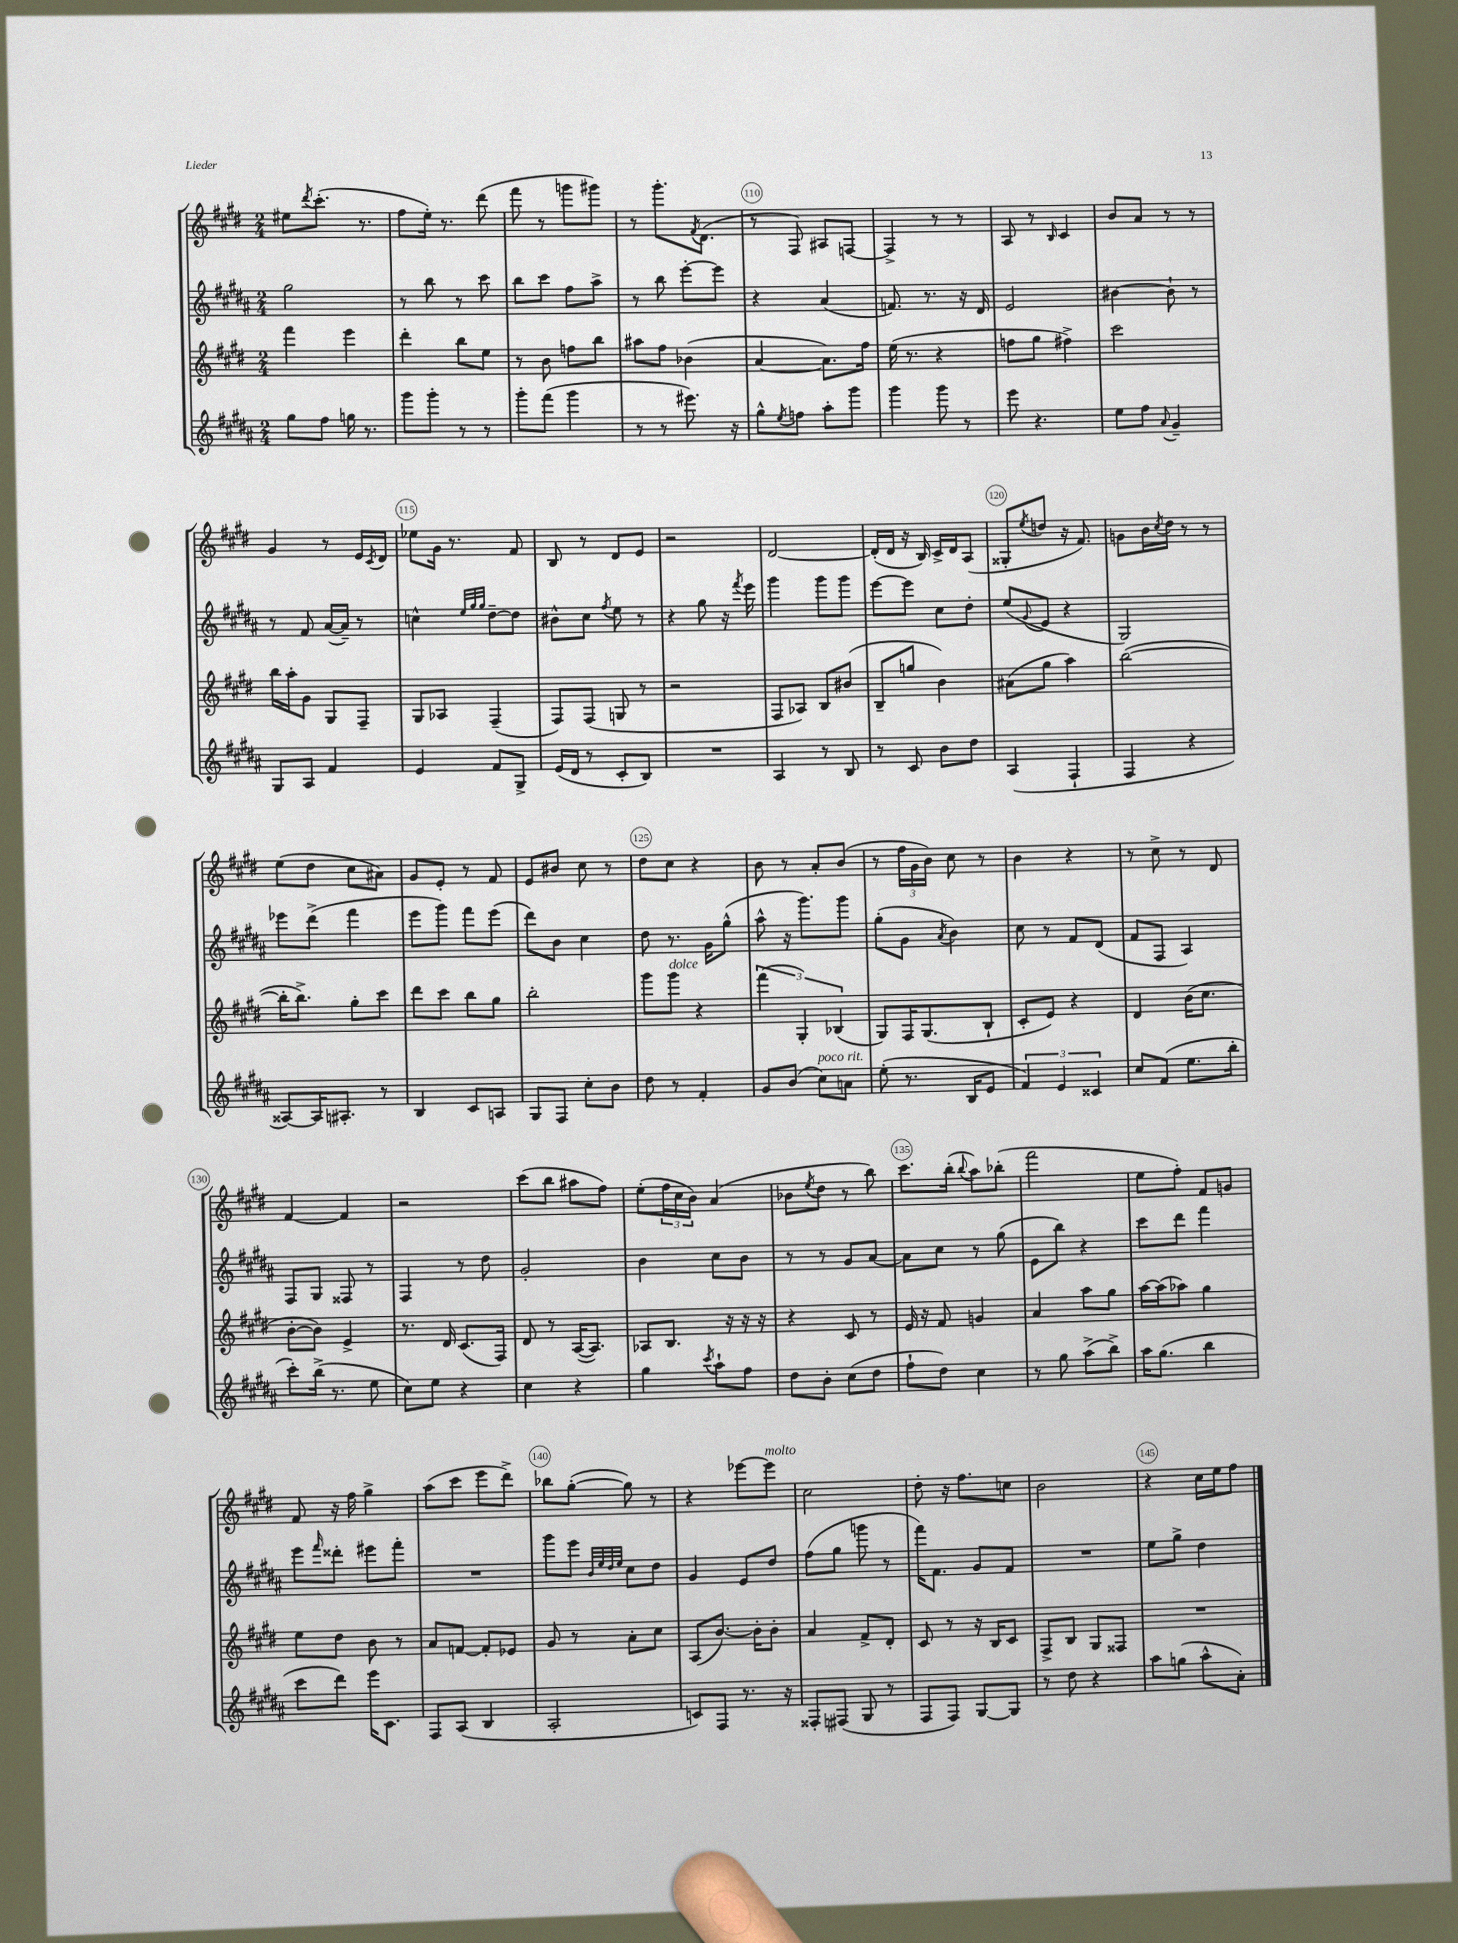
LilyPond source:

<<
\new StaffGroup <<
\new Staff = "s0" {
    \clef treble \key e \major \numericTimeSignature \time 2/4
    eis''8 \acciaccatura { dis'''8 } cis'''8.-.( r8. |
    fis''8 e''16-.) r8. dis'''8( |
    fis'''8 r8 g'''8 gis'''8) |
    r8 gis'''8.-. \acciaccatura { fis'8 } dis'8.( |
    r8 fis8) ais8 f8~ |
    f4-> r8 r8 |
    a8 r8 \grace { b16 } cis'4 |
    b'8 a'8 r8 r8 |
    gis'4 r8 e'16 \acciaccatura { cis'8 } dis'16 |
    ees''8 gis'16 r8. fis'8 |
    b8 r8 dis'8 e'8 |
    r2 |
    dis'2~ |
    dis'16-.( dis'16 r16 b16) cis'16-> dis'16 a8( |
    gisis8-. \acciaccatura { e''8 } d''8 r16 fis'8.) |
    g'8 b'16 \acciaccatura { cis''8 } dis''16 r8 r8 |
    e''8( dis''8 cis''8 ais'8) |
    gis'8 e'8-. r8 fis'8 |
    e'8 bis'8 cis''8 r8 |
    dis''8 cis''8 r4 |
    b'8 r8 a'8-. b'8( |
    r8 \tuplet 3/2 { fis''16 gis'16 b'16) } cis''8 r8 |
    b'4 r4 |
    r8 cis''8-> r8 dis'8 |
    fis'4~ fis'4 |
    r2 |
    cis'''8( b''8 ais''8 fis''8) |
    e''8-.( \tuplet 3/2 { fis''16 cis''16 b'16) } a'4( |
    bes'8 \acciaccatura { e''8 } dis''8 r8 b''8) |
    cis'''8. b''16-.( \appoggiatura { b''8 } a''8) bes''8-.( |
    fis'''2 |
    e''8 fis''8-.) fis'8 g'8 |
    fis'8 r16 fis''16 gis''4-> |
    a''8( cis'''8 e'''8 dis'''8->) |
    bes''8 gis''8~-.( gis''8) r8 |
    r4 ees'''8~ ees'''8^\markup { \italic "molto" } |
    cis''2 |
    dis''8-. r16 fis''8. c''8 |
    b'2 |
    r4 cis''16 e''16 fis''8 \bar "|." |
}
\new Staff = "s1" {
    \clef treble \key b \major \numericTimeSignature \time 2/4
    gis''2 |
    r8 b''8 r8 cis'''8 |
    b''8 cis'''8 fis''8 ais''8-> |
    r8 b''8 e'''8~-. e'''8 |
    r4 ais'4( |
    f'8.) r8. r16 dis'16 |
    e'2 |
    bis'4~ bis'8-! r8 |
    r8 fis'8 ais'16~( ais'16--) r8 |
    c''4-^ \grace { e''32 gis''32 gis''32 } dis''8~-- dis''8 |
    bis'8-^ cis''8 \acciaccatura { fis''8 } e''8 r8 |
    r4 gis''8 r16 \acciaccatura { fis'''8 } e'''16 |
    gis'''4 gis'''8 gis'''8 |
    e'''8~ e'''8 cis''8 dis''8-. |
    e''8( \appoggiatura { gis'8 } e'8 r4 |
    gis2) |
    ees'''8 dis'''8->( fis'''4 |
    e'''8 gis'''8) fis'''8 e'''8( |
    dis'''8) b'8 cis''4 |
    dis''8 r8. gis'16 gis''8-^( |
    ais''8-^ r16 gis'''8.) gis'''8 |
    gis''8-.( gis'8 \acciaccatura { ais'8 } b'4) |
    cis''8 r8 fis'8 dis'8( |
    fis'8 fis8 ais4) |
    fis8 gis8 fisis8 r8 |
    fis4 r8 dis''8 |
    gis'2-. |
    b'4 cis''8 b'8 |
    r8 r8 gis'8 ais'8~ |
    ais'8 cis''8 r8 gis''8( |
    e'8 b''8) r4 |
    cis'''8 dis'''8 fis'''4 |
    e'''8 \grace { fis'''16 } disis'''8-. eis'''8 fis'''8-. |
    R2 |
    gis'''8 e'''8 \grace { b'32 e''32 dis''32 e''32 } cis''8 dis''8 |
    gis'4 e'8 dis''8 |
    fis''8( gis''8 g'''8 r8 |
    fis'''16) fis'8. gis'8 fis'8 |
    R2 |
    e''8 gis''8-> dis''4 \bar "|." |
}
\new Staff = "s2" {
    \clef treble \key e \major \numericTimeSignature \time 2/4
    fis'''4 e'''4 |
    dis'''4-. b''8 e''8 |
    r8 b'8 f''8 b''8 |
    ais''8 fis''8 bes'4( |
    a'4~ a'8.) fis''16 |
    e''16( r8. r4 |
    f''8 gis''8 fis''4->) |
    cis'''2 |
    b''16 a''16-. gis'8 gis8 fis8-- |
    gis8 aes8 fis4--( |
    fis8) fis8( g8 r8 |
    r2 |
    fis8 aes8) b8 bis'8( |
    b8-- g''8 b'4) |
    ais'8( gis''8 a''4) |
    b''2~( |
    b''16-. b''8.->) gis''8-. cis'''8 |
    dis'''8 cis'''8 b''8 gis''8 |
    b''2-. |
    gis'''8 gis'''8^\markup { \italic "dolce" } r4 |
    \tuplet 3/2 { fis'''4( gis4-.) bes4( } |
    gis8) fis16 gis8.( b8-! |
    cis'8-. e'8) r4 |
    dis'4 b'16( cis''8. |
    b'8~-. b'8) e'4-> |
    r8. dis'16 cis'8.( fis16) |
    dis'8 r8 a16~( a8.) |
    aes8 b8. r16 r16 r16 |
    r4 cis'8 r8 |
    e'16 r16 fis'8 g'4 |
    a'4 a''8 gis''8 |
    a''16~ a''16( aes''8) gis''4 |
    e''8 dis''8 b'8 r8 |
    a'8 f'8~ f'8-. ees'8 |
    gis'8 r8 a'8-. cis''8 |
    a8( b'8.~) b'16-. b'8-. |
    a'4 fis'8-> dis'8-. |
    cis'8 r8 r16 b16 cis'8 |
    fis8-> b8 gis8 fisis8 |
    R2 \bar "|." |
}
\new Staff = "s3" {
    \clef treble \key b \major \numericTimeSignature \time 2/4
    gis''8 fis''8 g''16 r8. |
    gis'''8 gis'''8-. r8 r8 |
    gis'''8-. fis'''8( gis'''4 |
    r8 r8 eis'''8.) r16 |
    gis''8-^ \acciaccatura { e''8 } f''8 ais''8-. gis'''8 |
    gis'''4 gis'''8 r8 |
    e'''8 r4. |
    e''8 fis''8 \appoggiatura { ais'8 } gis'4-- |
    gis8 ais8 fis'4 |
    e'4 fis'8 gis8-> |
    e'16( dis'16 r8 cis'8-. b8) |
    R2 |
    ais4 r8 b8 |
    r8 cis'8 b'8 dis''8 |
    ais4( fis4-! |
    fis4 r4 |
    aisis8~) aisis16 ais8.-. r8 |
    b4 cis'8 a8 |
    gis8 fis8 cis''8-. b'8 |
    dis''8 r8 fis'4-. |
    gis'8 b'8( cis''8^\markup { \italic "poco rit." }) a'8 |
    e''8-.( r8. b16 e'8 |
    \tuplet 3/2 { fis'4) e'4 cisis'4 } |
    cis''8 fis'8( e''8. b''16-. |
    cis'''8-.) b''16->( r8. e''8 |
    cis''8) e''8 r4 |
    cis''4 r4 |
    gis''4 \acciaccatura { cis'''8 } ais''8-! fis''8 |
    dis''8 b'8-. cis''8( dis''8 |
    fis''8-! dis''8) cis''4 |
    r8 gis''8 ais''8->( b''8->) |
    ais''16 gis''8.( b''4 |
    cis'''8 dis'''8) e'''16 cis'8. |
    fis8 ais8( b4 |
    ais2-. |
    c'8) fis8 r8. r16 |
    fisis8-. fis8( gis8 r8 |
    fis8 fis8) gis8~ gis8 |
    r8 dis''8 r4 |
    ais''8 g''8( ais''8-^ ais'8-.) \bar "|." |
}
>>
>>
\layout { \context { \Score currentBarNumber = #106 \override BarNumber.break-visibility = ##(#f #t #t) barNumberVisibility = #(every-nth-bar-number-visible 5) \override BarNumber.stencil = #(make-stencil-circler 0.1 0.3 ly:text-interface::print) } }
